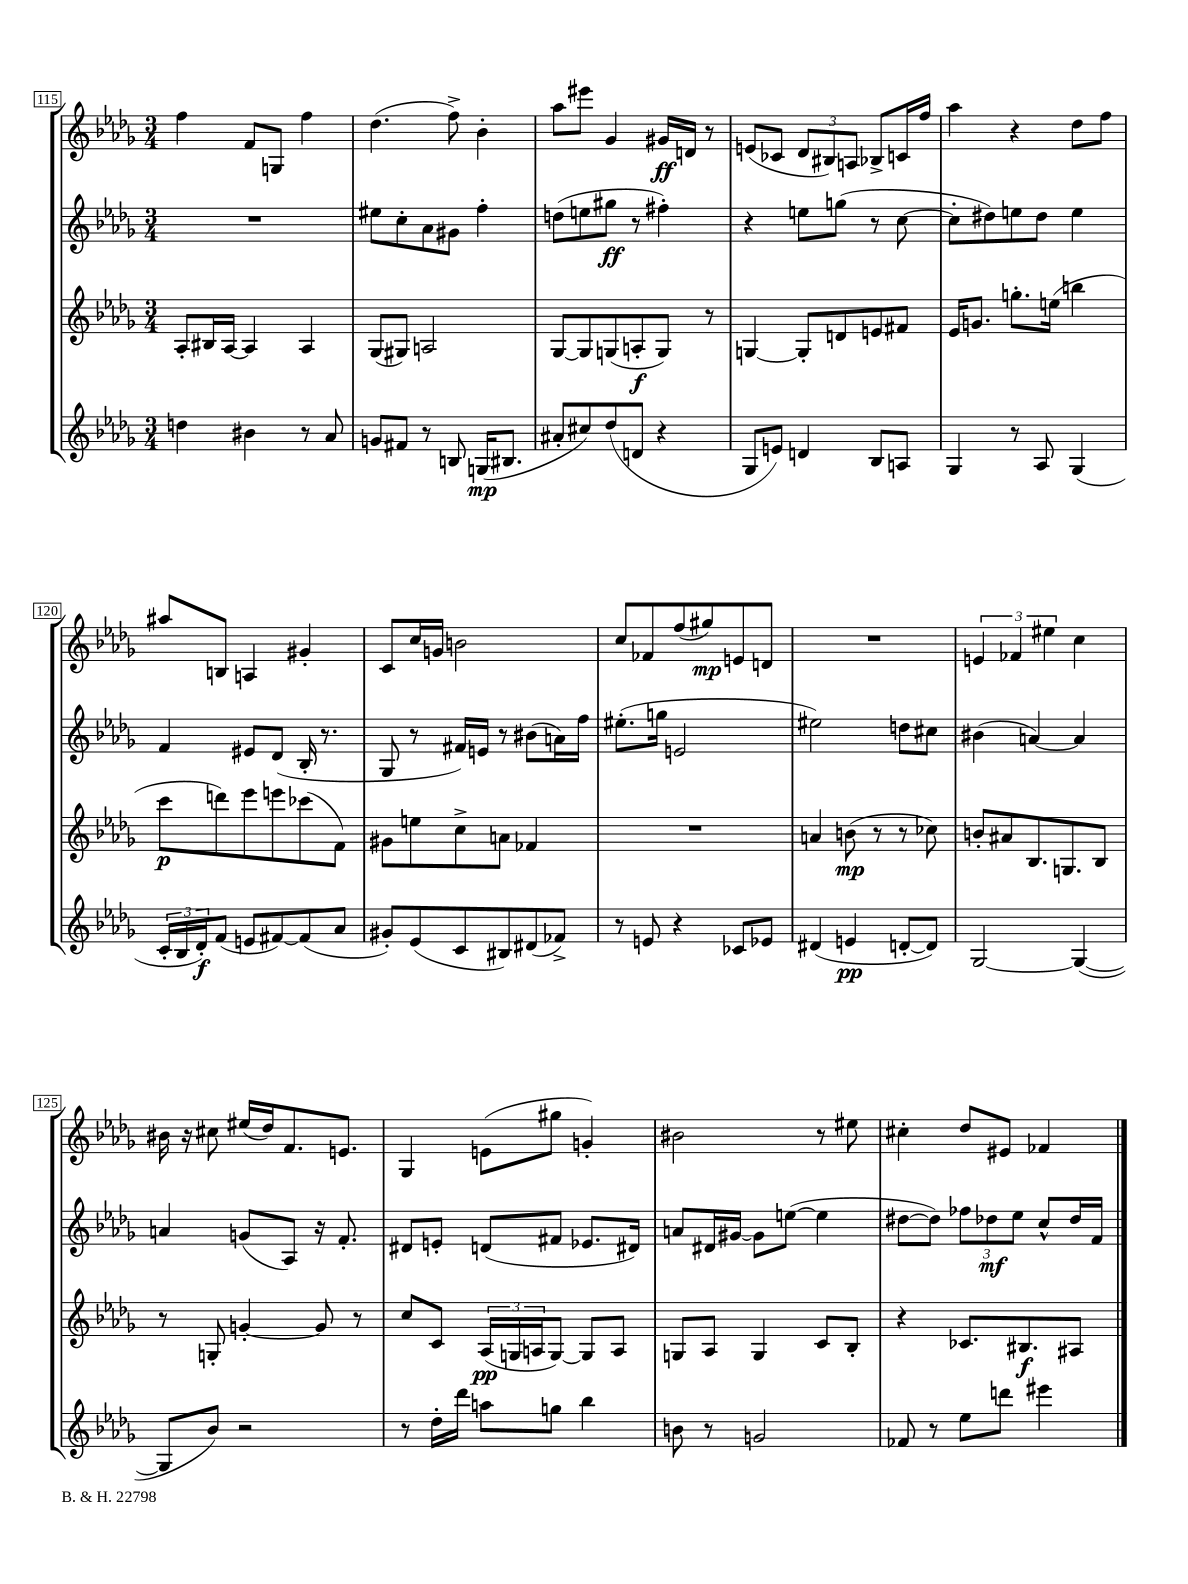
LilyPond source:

<<
\new StaffGroup <<
\new Staff = "s0" {
    \clef treble \key des \major \numericTimeSignature \time 3/4
    f''4 f'8 g8 f''4 |
    des''4.( f''8->) bes'4-. |
    aes''8 eis'''8 ges'4 gis'16\ff d'16 r8 |
    e'8( ces'8 \tuplet 3/2 { des'8 bis8) a8 } bes8-> c'16 f''16 |
    aes''4 r4 des''8 f''8 |
    ais''8 b8 a4 gis'4-. |
    c'8 c''16 g'16 b'2 |
    c''8 fes'8 f''8( gis''8\mp) e'8 d'8 |
    R2. |
    \tuplet 3/2 { e'4 fes'4 eis''4 } c''4 |
    bis'16 r16 cis''8 eis''16( des''16) f'8. e'8. |
    ges4 e'8( gis''8 g'4-.) |
    bis'2 r8 eis''8 |
    cis''4-. des''8 eis'8 fes'4 \bar "|." |
}
\new Staff = "s1" {
    \clef treble \key des \major \numericTimeSignature \time 3/4
    R2. |
    eis''8 c''8-. aes'8 gis'8 f''4-. |
    d''8( e''8 gis''8\ff r8 fis''4-.) |
    r4 e''8 g''8( r8 c''8~ |
    c''8-. dis''8) e''8 dis''8 e''4 |
    f'4 eis'8 des'8( bes16-. r8. |
    ges8 r8 fis'16) e'16 r8 bis'8( a'16) f''16 |
    eis''8.-.( g''16 e'2 |
    eis''2) d''8 cis''8 |
    bis'4( a'4~) a'4 |
    a'4 g'8( aes8) r16 f'8.-. |
    dis'8 e'8-. d'8( fis'8 ees'8. dis'16) |
    a'8 dis'16 gis'16~ gis'8 e''8~( e''4 |
    dis''8~ dis''8) \tuplet 3/2 { fes''8 des''8\mf ees''8 } c''8-^ des''16 f'16 \bar "|." |
}
\new Staff = "s2" {
    \clef treble \key des \major \numericTimeSignature \time 3/4
    aes8-. bis16 aes16~ aes4 aes4 |
    ges8( gis8) a2 |
    ges8~ ges8 g8( a8-.\f g8) r8 |
    g4~ g8-. d'8 e'8 fis'8 |
    ees'16 g'8. g''8.-. e''16( b''4 |
    c'''8\p d'''8) ees'''8 e'''8 ces'''8( f'8) |
    gis'8 e''8 c''8-> a'8 fes'4 |
    R2. |
    a'4 b'8\mp( r8 r8 ces''8) |
    b'8-. ais'8 bes8. g8. bes8 |
    r8 g8-. g'4~-. g'8 r8 |
    c''8 c'8 \tuplet 3/2 { aes16\pp( g16 a16 } g8~) g8 a8 |
    g8 aes8 g4 c'8 bes8-. |
    r4 ces'8. bis8.\f ais8 \bar "|." |
}
\new Staff = "s3" {
    \clef treble \key des \major \numericTimeSignature \time 3/4
    d''4 bis'4 r8 aes'8 |
    g'8 fis'8 r8 b8 g16\mp( bis8. |
    ais'8-. cis''8) des''8( d'8 r4 |
    ges8 e'8) d'4 bes8 a8 |
    ges4 r8 aes8 ges4( |
    \tuplet 3/2 { c'16-. bes16 des'16-.\f) } f'8( e'8 fis'8~) fis'8( aes'8 |
    gis'8-.) ees'8( c'8 bis8) dis'8( fes'8->) |
    r8 e'8 r4 ces'8 ees'8 |
    dis'4( e'4\pp d'8~-. d'8) |
    ges2~ ges4~( |
    ges8 bes'8) r2 |
    r8 des''16-. des'''16 a''8 g''8 bes''4 |
    b'8 r8 g'2 |
    fes'8 r8 ees''8 d'''8 eis'''4 \bar "|." |
}
>>
>>
\layout { \context { \Score currentBarNumber = #115 \override BarNumber.stencil = #(make-stencil-boxer 0.1 0.3 ly:text-interface::print) } }
